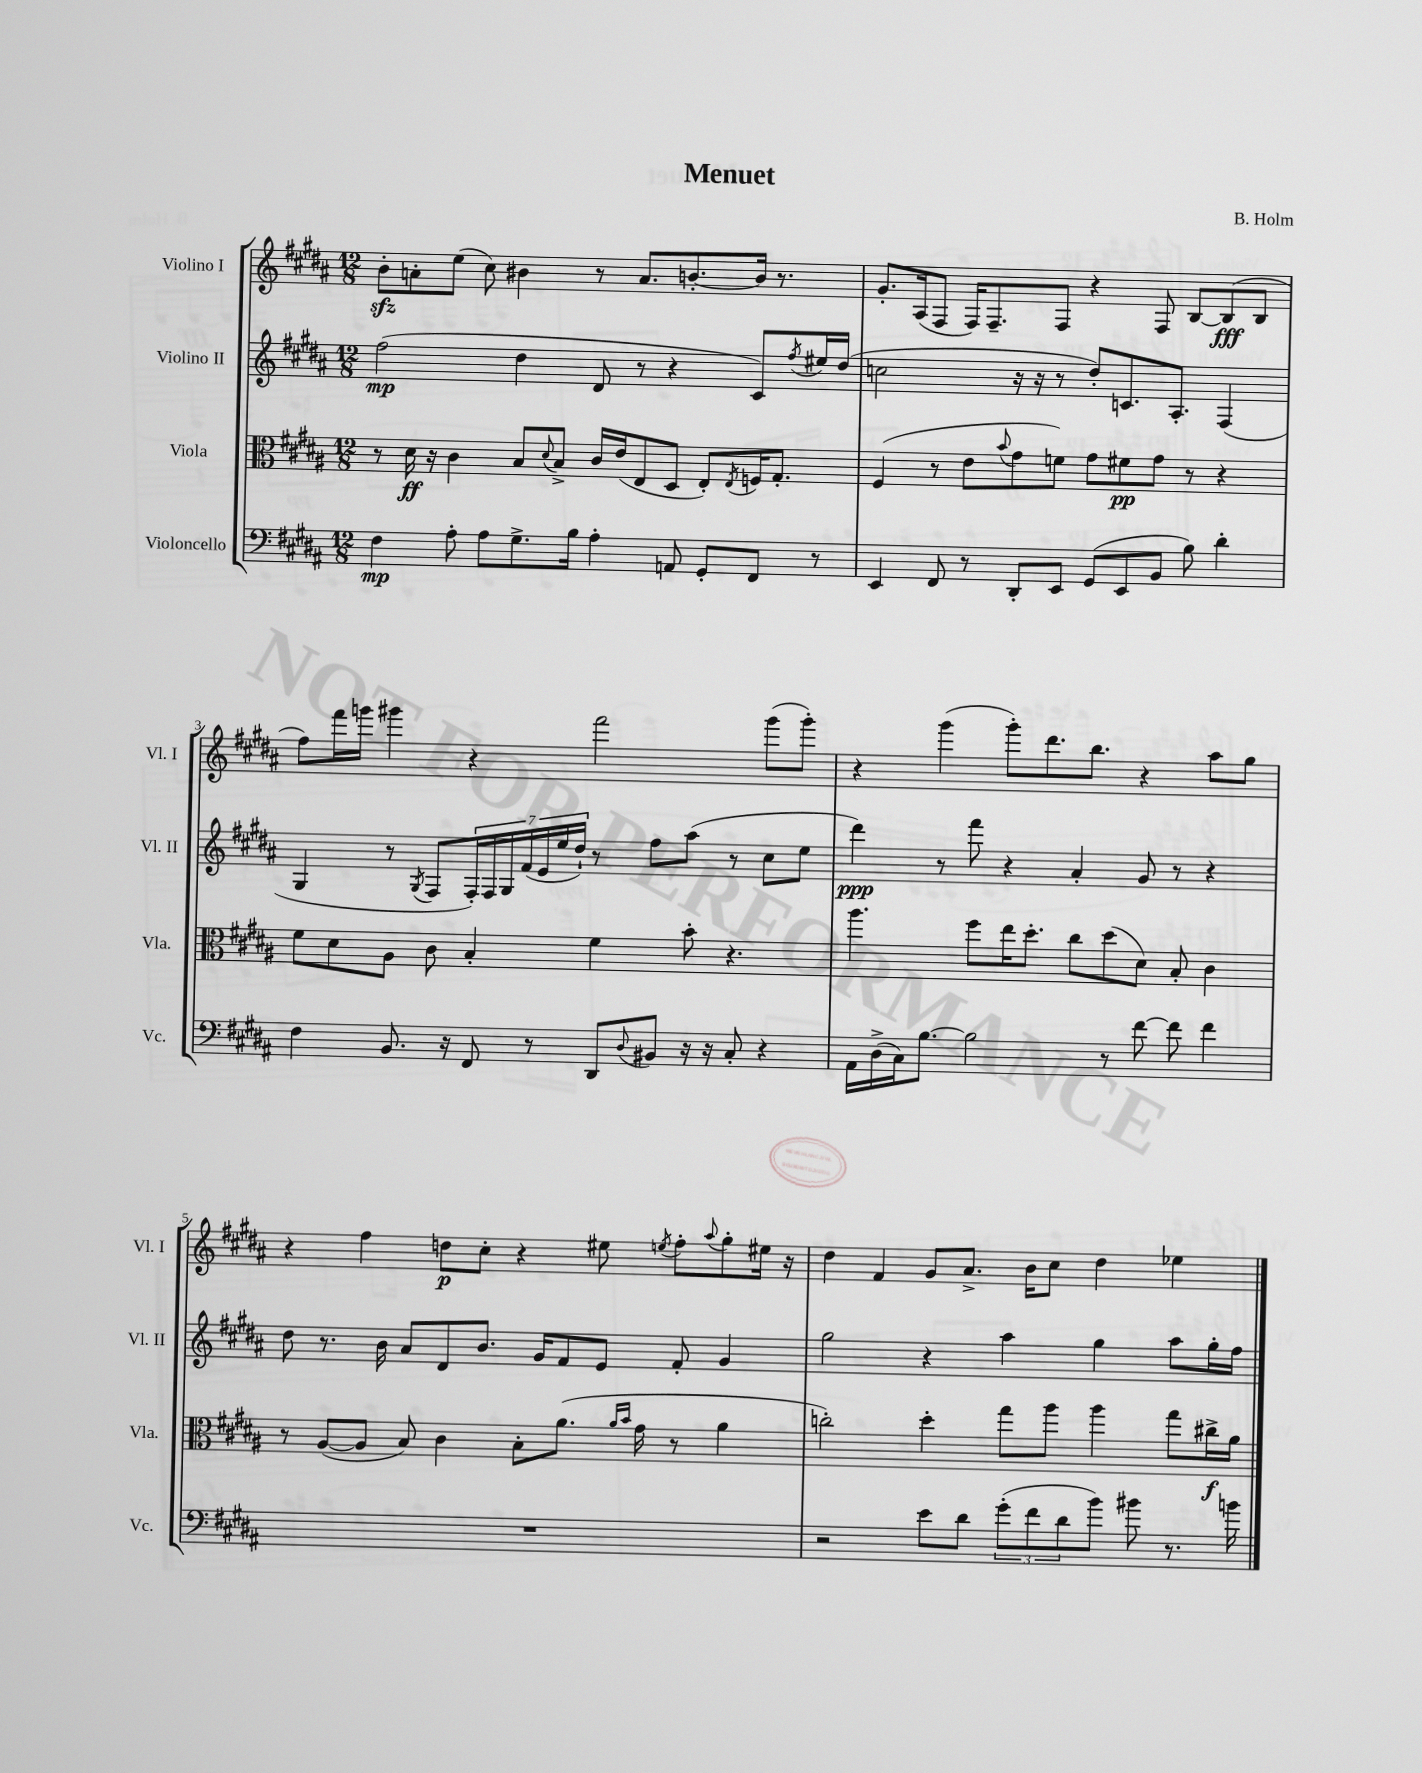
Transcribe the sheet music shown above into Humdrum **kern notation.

**kern	**kern	**kern	**kern
*staff4	*staff3	*staff2	*staff1
*clefF4	*clefC3	*clefG2	*clefG2
*k[f#c#g#d#a#]	*k[f#c#g#d#a#]	*k[f#c#g#d#a#]	*k[f#c#g#d#a#]
*M12/8	*M12/8	*M12/8	*M12/8
4F#	8r	(2ff#	8b'
.	16d#	.	8a'
.	16r	.	.
8A#'	4c#	.	(8ee
8A#	.	.	8cc#)
8.G#^	8B	4dd#	4b#
.	8qqd#	.	.
.	8B^	.	.
16B	.	.	.
4A#'	16c#	8d#	8r
.	(16e	.	.
.	8E	8r	8.a
8AA	8D#	4r	.
.	.	.	[8.b'
8GG#'	8E')	.	.
.	8qE	.	.
8FF#	16F	8c#)	16b]
.	8.G#'	.	8.r
.	.	8qff#	.
8r	.	16ee#	.
.	.	(16dd#	.
=	=	=	=
4EE	(4F#	2cc	8.g#'
.	.	.	(16A#
8FF#	8r	.	8F#
8r	8e	.	16F#)
.	.	.	8.F#~
.	8qqb	.	.
8DD#'	8g#	16r	.
.	.	16r	.
8EE	8f)	8r	8F#
(8GG#	8g#	8dd#')	4r
8EE	8f#	8.c	.
8BB	8g#	.	8F#
.	.	8.A#'	.
8B)	8r	.	[8B
4d#'	4r	(4F#	(8B]
.	.	.	8B
=	=	=	=
4F#	8f#	4G#	8ff#)
.	8d#	.	16fff#
.	.	.	16ggg
8.BB	8A#	8r	4ggg#
.	.	8qG#	.
.	8c#	8F#	.
16r	.	.	.
8FF#	4B'	28F#')	4r
.	.	28F#	.
.	.	28G#	.
.	.	(28f#	.
8r	.	.	.
.	.	28e	.
.	.	28ee	.
.	.	28dd#`)	.
8DD#	4f#	8r	2fff#
8qqD#	.	.	.
8BB#	.	8ff#	.
16r	8b'	(8aa#	.
16r	.	.	.
8C#'	4.r	8r	.
4r	.	8cc#	(8ggg#
.	.	8ee	8ggg#')
=	=	=	=
16AA#	4.aa#	4ddd#)	4r
(16D#^	.	.	.
16C#)	.	.	.
[8.B	.	.	.
.	.	8r	(4ggg#
2B]	8ff#	8fff#	.
.	16ee	4r	8ggg#')
.	8.dd#'	.	.
.	.	.	8.ddd#
.	8cc#	4a#'	.
.	.	.	8.bb
8r	(8dd#	.	.
[8f#	8d#)	8g#	4r
8f#]	8B'	8r	.
4f#	4c#	4r	8aa#
.	.	.	8gg#
=	=	=	=
1.r	8r	8dd#	4r
.	([8A#	8.r	.
.	8A#]	.	4ff#
.	.	16b	.
.	8B)	8a#	.
.	4c#	8d#	8dd
.	.	8.b	8cc#'
.	8B'	.	4r
.	.	16g#	.
.	(8.a#	8f#	.
.	.	8e	8ee#
.	16qqa#	.	.
.	16qqb	.	.
.	16g#	.	.
.	.	.	8qee
.	8r	8f#'	8ff#'
.	.	.	8qqaa#
.	4a#	4g#	8gg#'
.	.	.	16ee#
.	.	.	16r
=	=	=	=
2r	2cc')	2gg#	4dd#
.	.	.	4f#
8e	4dd#'	4r	8g#
8d#	.	.	8.a#^
(12g#'	8gg#	4aa#	.
.	.	.	16b
12f#	.	.	.
.	8aa#	.	8cc#
12d#	.	.	.
8b)	4aa#	4gg#	4dd#
8b#	.	.	.
8.r	8gg#	8aa#	4ee-
.	16cc#^	16gg#'	.
16b	16a#	16ff#	.
==	==	==	==
*-	*-	*-	*-
